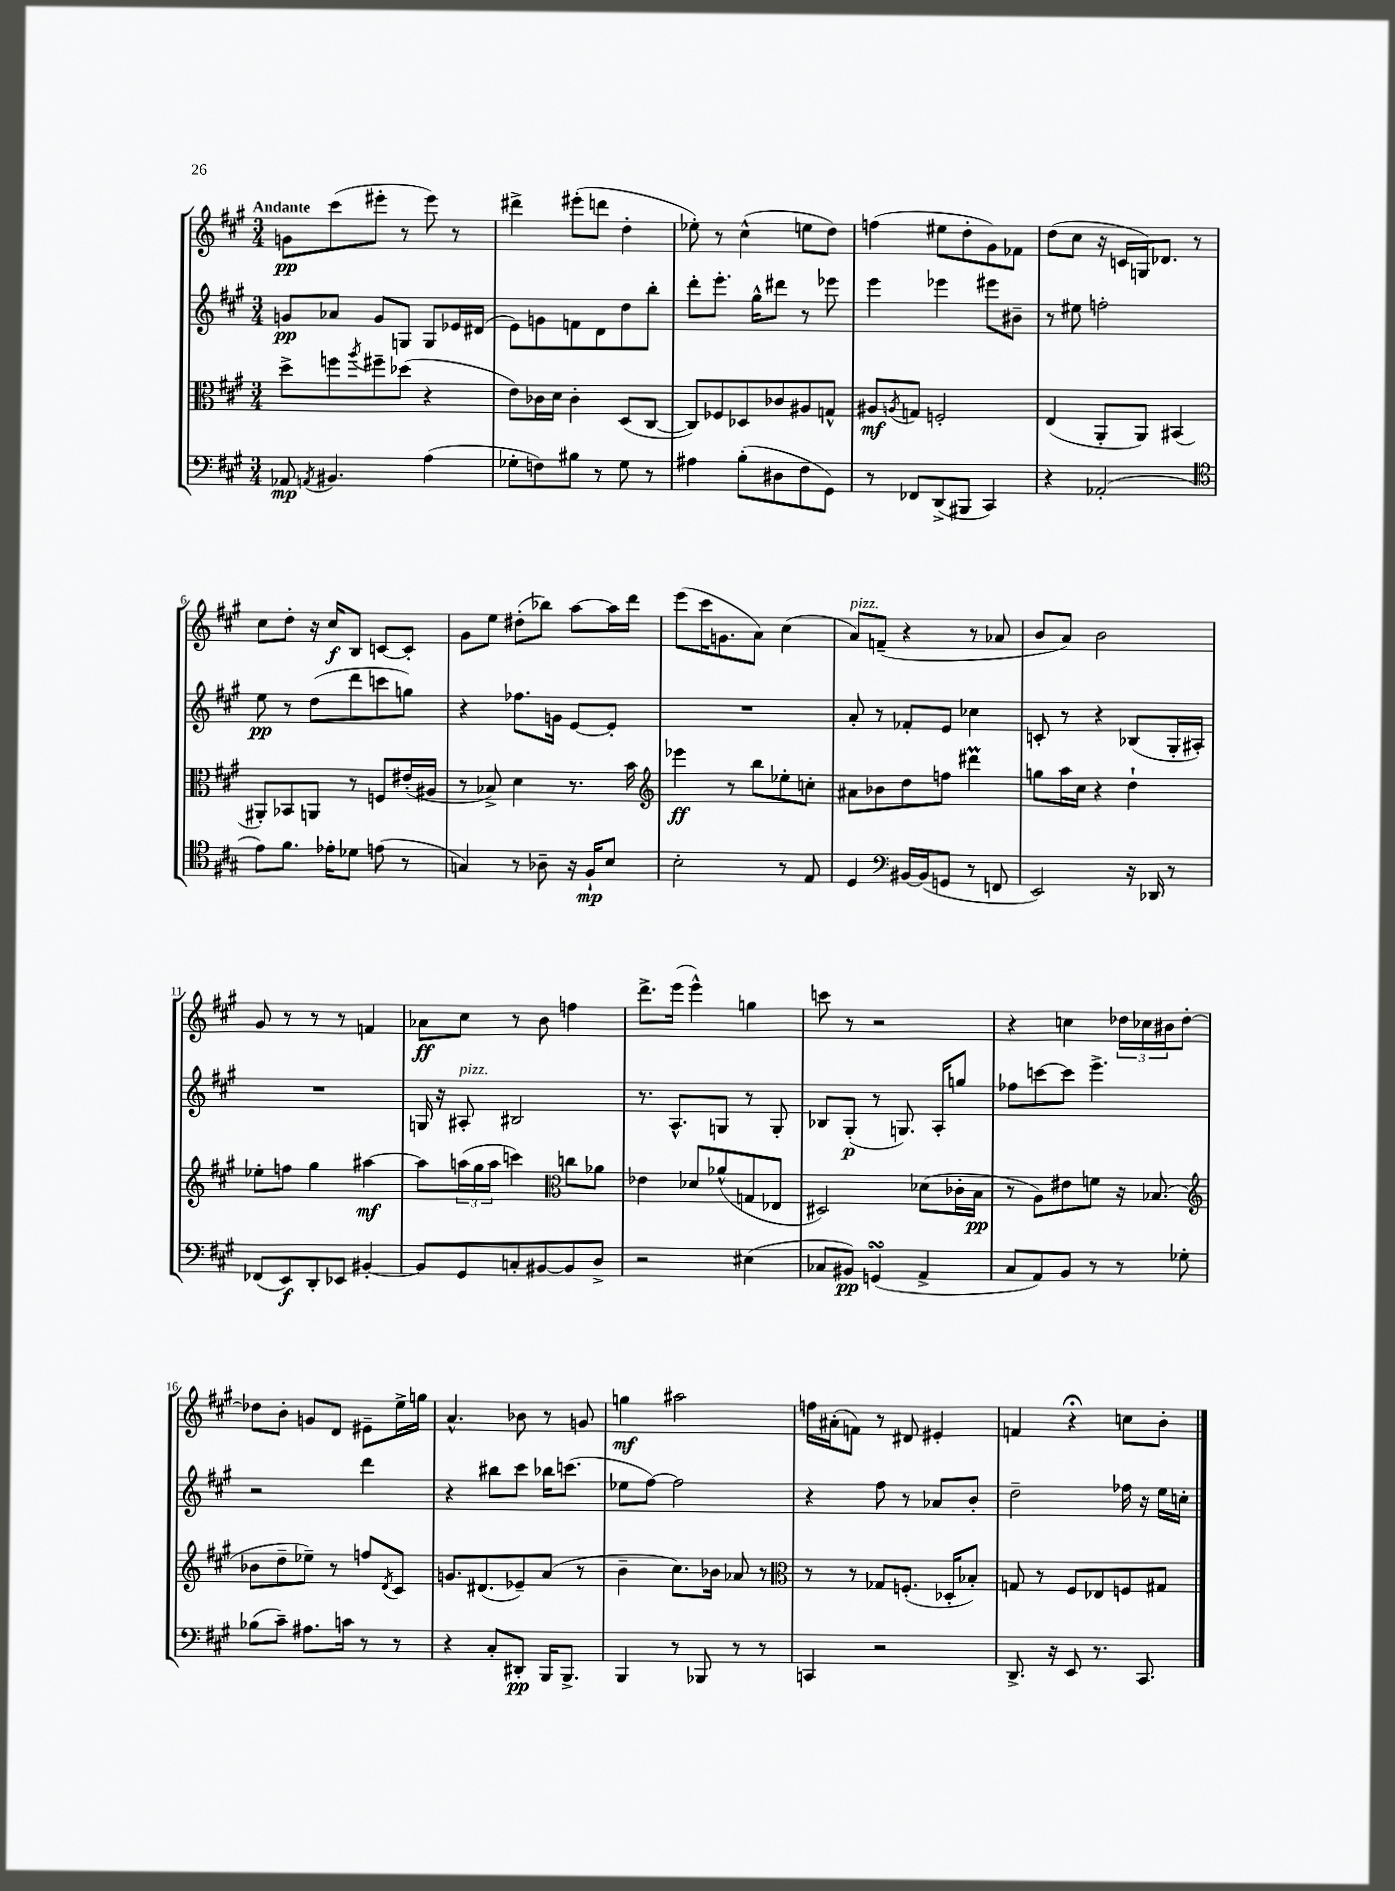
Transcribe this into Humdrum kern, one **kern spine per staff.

**kern	**dynam	**kern	**dynam	**kern	**dynam	**kern	**dynam
*part4	*part4	*part3	*part3	*part2	*part2	*part1	*part1
*staff4	*staff4	*staff3	*staff3	*staff2	*staff2	*staff1	*staff1
*clefF4	*	*clefC3	*	*clefG2	*	*clefG2	*
*k[f#c#g#]	*	*k[f#c#g#]	*	*k[f#c#g#]	*	*k[f#c#g#]	*
*M3/4	*	*M3/4	*	*M3/4	*	*M3/4	*
=1	=1	=1	=1	=1	=1	=1	=1
!	!	!	!	!	!	!LO:TX:a:B:t=Andante	!
8AA-X/	mp	8dd^\L	.	8gn/L	pp	8gn\L	pp
8qAAn/	.	.	.	.	.	.	.
4.BB#X/	.	8ffn\	.	8a-X/J	.	(8ccc#\	.
.	.	8qaa/	.	.	.	.	.
.	.	8ff#X~\	.	8g/L	.	8eee#X'\J	.
.	.	(8dd-X\J	.	8Gn/J	.	8r	.
(4A\	.	4r	.	8G/L	.	8eee#\)	.
.	.	.	.	16e-X/L	.	8r	.
.	.	.	.	(16d#X/JJ	.	.	.
=2	=2	=2	=2	=2	=2	=2	=2
8G-X'\L	.	8e\L)	.	8e\L)	.	4ddd#X^\	.
8Fn\)	.	16c-X\L	.	8gn\	.	.	.
.	.	16d\JJ	.	.	.	.	.
8B#X\J	.	4c-'\	.	8fn\	.	(8eee#X'\L	.
8r	.	.	.	8d\	.	8dddn\J	.
8G-\	.	(8D/L	.	8dd\	.	4dd'\	.
8r	.	[8C#/J	.	8bb'\J	.	.	.
=3	=3	=3	=3	=3	=3	=3	=3
4A#X\	.	8C#/L])	.	8ddd'\L	.	8ee-X'\)	.
.	.	8F-X/	.	8.eee'\J	.	8r	.
(8B'\L	.	8D-X/	.	.	.	(4cc#^^\	.
.	.	.	.	16gg#^^\KL	.	.	.
8D#X\	.	8c-X/	.	8ddd#X\J	.	.	.
8F#\	.	8A#X/	.	8r	.	8een\L	.
8GG#\J)	.	8Gn^^/J	.	8eee-X\	.	8dd\J)	.
=4	=4	=4	=4	=4	=4	=4	=4
8r	.	8A#X/L	mf	4eee\	.	(4ffn\	.
.	.	8qAn/	.	.	.	.	.
8FF-X/L	.	8Gn/J	.	.	.	.	.
(8DD^/	.	2Fn'/	.	4eee-X\	.	8ee#X\L	.
8BBB#X/J	.	.	.	.	.	8dd'\	.
4CC#/)	.	.	.	8eee#X\L	.	8g#\)	.
.	.	.	.	8b#X~\J	.	8f-X\J	.
=5	=5	=5	=5	=5	=5	=5	=5
4r	.	(4E/	.	8r	.	(8dd\L	.
.	.	.	.	8ee#X\	.	8cc#\J	.
(2AA-X'/	.	8AA'/L	.	2ffn'\	.	16r	.
.	.	.	.	.	.	16cn/LL	.
.	.	8AA/J)	.	.	.	16Gn/J)	.
.	.	.	.	.	.	8.d-X/J	.
.	.	(4BB#X/	.	.	.	.	.
.	.	.	.	.	.	8r	.
!!LO:LB:g=z
=6	=6	=6	=6	=6	=6	=6	=6
*clefC4	*	*	*	*	*	*	*
8e\L)	.	8AA#X'/L)	.	8ee\	pp	8cc#\L	.
8.f#\J	.	8BB-X/	.	8r	.	8dd'\J	.
.	.	8AAn/J	.	(8dd\L	.	16r	.
16e-X'\KL	.	.	.	.	.	16cc#/KL	f
8d-X\J	.	8r	.	8ddd\	.	8B/J	.
(8en\	.	8Fn/L	.	8cccn\	.	[8cn/L	.
8r	.	(16e#X'/L	.	8ggn\J)	.	8c'/J]	.
.	.	16A#X/JJ	.	.	.	.	.
=7	=7	=7	=7	=7	=7	=7	=7
4Gn/)	.	8r	.	4r	.	8g#\L	.
.	.	8B-X^/)	.	.	.	8ee\J	.
8r	.	4d\	.	8.ff-X\L	.	(8dd#X'\L	.
8A-X~\	.	.	.	.	.	8bb-X\J)	.
.	.	.	.	16gn\Jk	.	.	.
16r	.	8.r	.	[8e/L	.	[8aa\L	.
16F#`/KL	mp	.	.	.	.	.	.
8B/J	.	.	.	8e'/J]	.	16aa\L]	.
.	.	16b\	.	.	.	16ddd\JJ	.
=8	=8	=8	=8	=8	=8	=8	=8
*	*	*clefG2	*	*	*	*	*
2B'\	.	4eee-X\	ff	2.r	.	(8eee\L	.
.	.	.	.	.	.	16ccc#\K	.
.	.	.	.	.	.	8.gn\	.
.	.	8r	.	.	.	.	.
.	.	8bb\L	.	.	.	8a\J)	.
8r	.	8ee-X'\	.	.	.	(4cc#\	.
8E/	.	8ccn'\J	.	.	.	.	.
=9	=9	=9	=9	=9	=9	=9	=9
!	!	!	!	!	!	!LO:TX:a:i:t=pizz.	!
4D/	.	8a#X\L	.	8a'/	.	8a/L)	.
.	.	8b-X\	.	8r	.	(8fn~/J	.
*clefF4	*	*	*	*	*	*	*
[16BB#X/LL	.	8dd\	.	8f-X'/L	.	4r	.
(16BB#/J]	.	.	.	.	.	.	.
8GGn/J	.	8ffn\J	.	8e/J	.	.	.
8r	.	4ddd#Xm\	.	4cc-X\	.	8r	.
8FFn/	.	.	.	.	.	8a-X/	.
=10	=10	=10	=10	=10	=10	=10	=10
2EE/)	.	8ggn\L	.	8cn'/	.	8b/L	.
.	.	16aa\L	.	8r	.	8a/J)	.
.	.	16cc#\JJ	.	.	.	.	.
.	.	4r	.	4r	.	2b\	.
16r	.	4dd`\	.	(8B-X/L	.	.	.
16DD-X/	.	.	.	.	.	.	.
8r	.	.	.	16G#'/L	.	.	.
.	.	.	.	16A#X'/JJ)	.	.	.
!!LO:LB:g=z
=11	=11	=11	=11	=11	=11	=11	=11
(8FF-X/L	.	8ee-X'\L	.	2.r	.	8g#/	.
8EE/)	f	8ffn\J	.	.	.	8r	.
8DD'/	.	4gg#\	.	.	.	8r	.
8EE-X/J	.	.	.	.	.	8r	.
[4BB#X'/	.	[4aa#X\	mf	.	.	4fn/	.
=12	=12	=12	=12	=12	=12	=12	=12
8BB#/L]	.	8aa#\L]	.	16Gn/	.	8a-X\L	ff
.	.	.	.	16r	.	.	.
!	!	!	!	!LO:TX:a:i:t=pizz.	!	!	!
8GG#/	.	(24aan\L	.	8A#X'/	.	8cc#\J	.
.	.	24gg#\	.	.	.	.	.
.	.	24aa\JJ	.	.	.	.	.
8Cn'/	.	4cccn\)	.	2B#X/	.	8r	.
[8BB#X/	.	.	.	.	.	8b\	.
*	*	*clefC3	*	*	*	*	*
8BB#/]	.	8ccn\L	.	.	.	4ffn\	.
8D^/J	.	8a-X\J	.	.	.	.	.
=13	=13	=13	=13	=13	=13	=13	=13
2r	.	4e-X\	.	8.r	.	8.ddd^\L	.
.	.	.	.	8.A^^/L	.	(16eee\Jk	.
.	.	8d-X/L	.	.	.	4eee^^\)	.
.	.	(8a-X^^/	.	8Gn/J	.	.	.
(4E#X\	.	8Gn/	.	8r	.	4ggn\	.
.	.	8E-X/J	.	8G'/	.	.	.
=14	=14	=14	=14	=14	=14	=14	=14
8C-X/L	.	2D#X/)	.	8B-X/L	.	8cccn\	.
8BB#X/J)	pp	.	.	(8G#'/J	p	8r	.
(4GGnsSSs/	.	.	.	8r	.	2r	.
.	.	.	.	8.Gn/)	.	.	.
4AA^/	.	(8d-X\L	.	.	.	.	.
.	.	.	.	16A'/KL	.	.	.
.	.	16c-X'\L	.	8ggn/J	.	.	.
.	.	16B\JJ	pp	.	.	.	.
=15	=15	=15	=15	=15	=15	=15	=15
8C#/L	.	8r	.	8ff-X\L	.	4r	.
8AA/)	.	8A\L)	.	[8cccn\	.	.	.
8BB/J	.	8e#X\	.	8ccc\J]	.	4ccn\	.
8r	.	8fn\J	.	4.eee^\	.	.	.
8r	.	16r	.	.	.	24dd-X\LL	.
.	.	.	.	.	.	24cc-X\	.
.	.	(8.B-X/	.	.	.	.	.
.	.	.	.	.	.	24b#X\J	.
8G-X'\	.	.	.	.	.	[8dd-'\J	.
!!LO:LB:g=z
=16	=16	=16	=16	=16	=16	=16	=16
*	*	*clefG2	*	*	*	*	*
(8B-X\L	.	8b-X\L	.	2r	.	8dd-X\L]	.
8c#~\J)	.	8dd~\	.	.	.	8b'\J	.
8.A#X\L	.	8ee-X~\J)	.	.	.	8gn/L	.
.	.	8r	.	.	.	8d/J	.
16cn\Jk	.	.	.	.	.	.	.
8r	.	8ffn/L	.	4ddd\	.	8e#X~\L	.
.	.	8qd/	.	.	.	.	.
8r	.	8c#/J	.	.	.	16ee^\L	.
.	.	.	.	.	.	16ggn\JJ	.
=17	=17	=17	=17	=17	=17	=17	=17
4r	.	8.gn/L	.	4r	.	4.a^^/	.
.	.	(8.d#X/	.	.	.	.	.
8C#'/L	.	.	.	8bb#X\L	.	.	.
8DD#X'/J	pp	8e-X~/)	.	8ccc#\J	.	8b-X\	.
16BBB/KL	.	(8a/J	.	16bb-X\KL	.	8r	.
8.BBB^/J	.	.	.	(8.cccn\J	.	.	.
.	.	8r	.	.	.	8gn/	.
=18	=18	=18	=18	=18	=18	=18	=18
4BBB/	.	4b~\	.	8ee-X\L	.	4ggn\	mf
.	.	.	.	[8ff#\J)	.	.	.
8r	.	8.cc#\L)	.	2ff#\]	.	2aa#X\	.
8BBB-X/	.	.	.	.	.	.	.
.	.	16b-X\Jk	.	.	.	.	.
8r	.	8a-X/	.	.	.	.	.
8r	.	8r	.	.	.	.	.
=19	=19	=19	=19	=19	=19	=19	=19
*	*	*clefC3	*	*	*	*	*
4CCn/	.	8r	.	4r	.	16ffn\LL	.
.	.	.	.	.	.	(16a#X'\J	.
.	.	8r	.	.	.	8fn\J)	.
2r	.	8G-X/L	.	8ff#\	.	8r	.
.	.	(8.Fn'/J	.	8r	.	8d#X/	.
.	.	.	.	8a-X/L	.	4e#X'/	.
.	.	16D-X'/KL	.	.	.	.	.
.	.	8B-X'/J)	.	8b'/J	.	.	.
=20	=20	=20	=20	=20	=20	=20	=20
8.DD^/	.	8Gn/	.	2dd~\	.	4fn/	.
.	.	8r	.	.	.	.	.
16r	.	.	.	.	.	.	.
8EE/	.	8F#/L	.	.	.	4r;<	.
8.r	.	8E-X/	.	.	.	.	.
.	.	8Fn/	.	16ff-X\	.	8ccn\L	.
8.CC#/	.	.	.	16r	.	.	.
.	.	8G#X/J	.	16ee\LL	.	8b'\J	.
.	.	.	.	16ccn'\JJ	.	.	.
==	==	==	==	==	==	==	==
*-	*-	*-	*-	*-	*-	*-	*-
